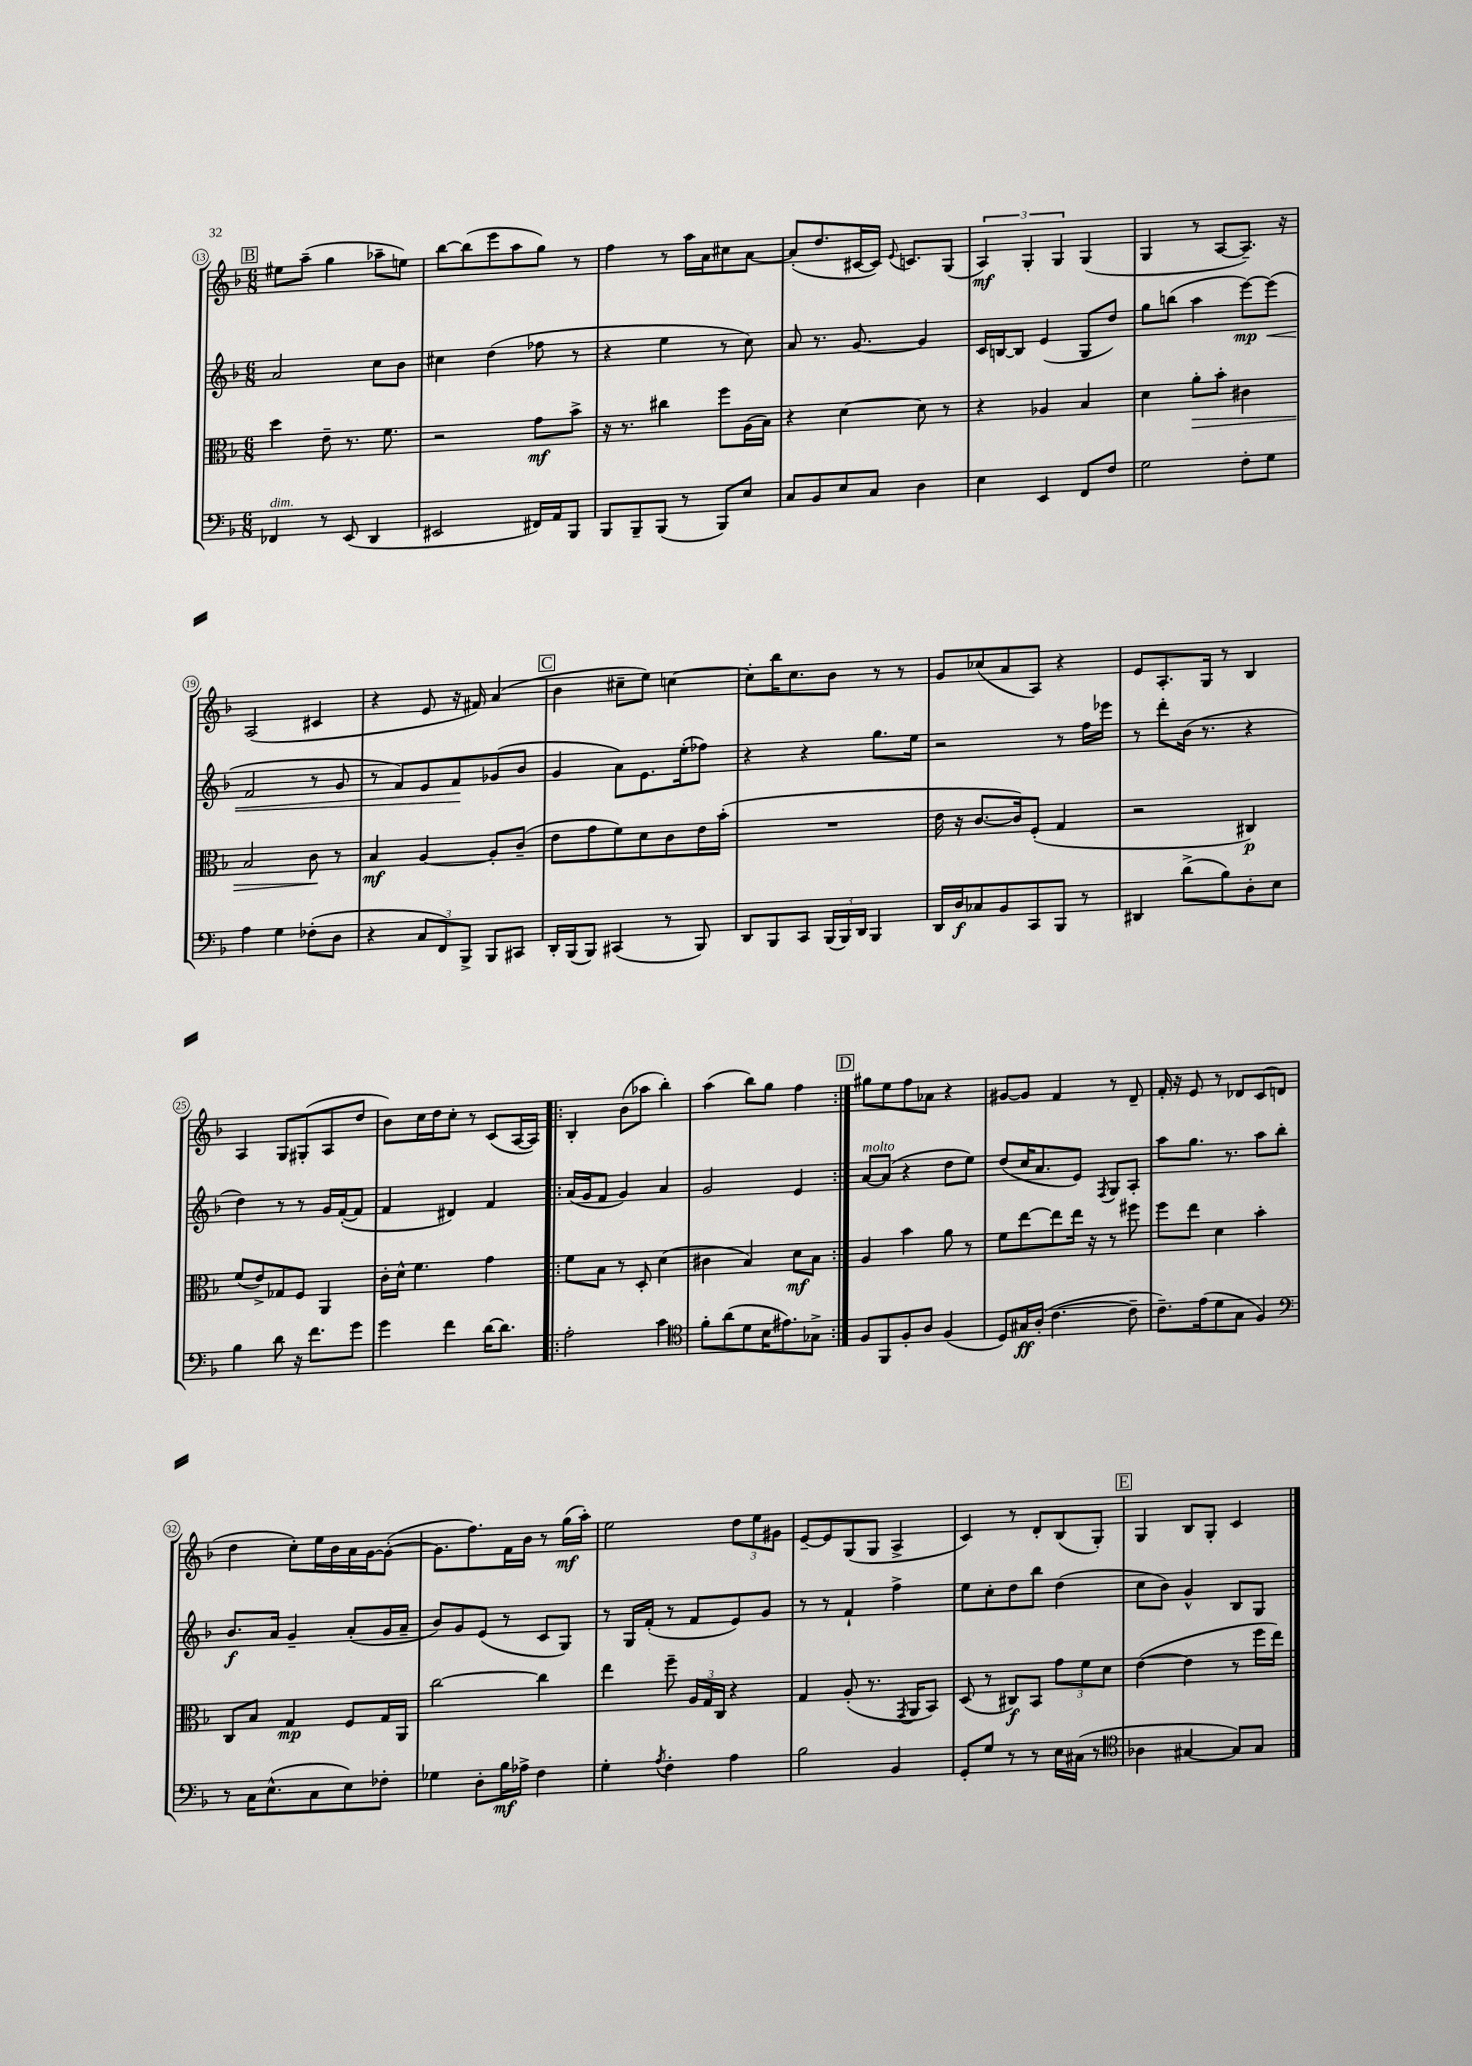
<<
\new StaffGroup <<
\new Staff = "s0" {
    \clef treble \key f \major \numericTimeSignature \time 6/8
    \autoBeamOff \mark \markup { \box "B" } eis''8[ a''8]--( g''4 aes''8[-- e''8]) |
    bes''8[~ bes''8( e'''8 a''8 g''8]) r8 |
    f''4 r8 a''16[ a'16 cis''8 a'8]~ |
    a'8[-.( d''8. cis'16~ cis'16]) \appoggiatura { e'8 } c'8.[ g8]( |
    \tuplet 3/2 { a4\mf) g4-. g4 } g4( |
    g4 r8 a8[~ a8.]--) r16 |
    a2( cis'4 |
    r4 e'8 r16 fis'16) a'4( |
    \mark \markup { \box "C" } bes'4 cis''8[-- e''8]) c''4~ |
    c''8[-. bes''16 c''8. bes'8] r8 r8 |
    g'8[ ces''8( a'8 a8]) r4 |
    e'8[ a8.-. g16] r8 bes4 |
    a4 g8[ gis8-.( a8 d''8] |
    bes'8[) c''16 d''16 c''8]-. r8 c'8[( a16~ a16]) |
    \repeat volta 2 { bes4-. bes'8[( aes''8] bes''4-.) |
    a''4( bes''8[) g''8] f''4 | }
    \mark \markup { \box "D" } gis''8[ e''8 f''8 aes'8] r4 |
    gis'8[~ gis'8] f'4 r8 d'8-- |
    f'16-. r16 e'8 r8 des'8[ c'8( d'8] |
    d''4 c''8[-.) e''16 bes'16 a'16 g'16~ g'8]~-.( |
    g'8.[ f''8.) f'16 bes'16] r8 g''16[\mf( a''16]-.) |
    e''2 \tuplet 3/2 { d''8[ e''8 gis'8] } |
    e'8[~-- e'8 g8( g8] a4-> |
    c'4) r8 d'8[-. bes8( g8]-.) |
    \mark \markup { \box "E" } g4 bes8[ g8]-. c'4 \bar "|." |
}
\new Staff = "s1" {
    \clef treble \key f \major \numericTimeSignature \time 6/8
    \autoBeamOff \mark \markup { \box "B" } a'2 c''8[ bes'8] |
    cis''4 d''4( fes''8 r8 |
    r4 e''4 r8 c''8) |
    a'8 r8. g'8.~ g'4 |
    c'16[ b16~ b8] e'4( g8[ d''8]) |
    g''8[ b''8]( a''4 e'''8[~\mp) e'''8]\<( |
    f'2 r8 g'8 |
    r8 f'8[) e'8 f'8\! ges'8( bes'8] |
    \mark \markup { \box "C" } g'4 a'8[) e'8. e''16-.( fes''8]) |
    r4 r4 g''8.[ e''16] |
    r2 r8 f''16[ ees'''16] |
    r8 d'''8[-. bes'16]( r8. r4 |
    d''4) r8 r8 g'16[ f'16~-.( f'8] |
    f'4 dis'4) f'4 |
    \repeat volta 2 { a'16[( g'16 f'8] g'4) a'4 |
    g'2 e'4 | }
    \mark \markup { \box "D" } a'8[~^\markup { \italic "molto" } a'8]( r4 d''8[ e''8]) |
    d''8[( c''16 a'8. e'8]) \acciaccatura { f8 } g8[ a8]-. |
    a''8[ g''8.] r8. a''8[ bes''8]-. |
    bes'8.[\f a'16] g'4-- a'8[-.( g'16 a'16]-- |
    bes'8[) g'8 e'8]( r8 c'8[ g8]) |
    r8 g16[ f'16]-.( r8 f'8[ e'8) g'8] |
    r8 r8 f'4-! f''4-> |
    e''8[ c''8-. d''8 bes''8] d''4( |
    \mark \markup { \box "E" } c''8[ bes'8]) g'4-^ bes8[ g8] \bar "|." |
}
\new Staff = "s2" {
    \clef alto \key f \major \numericTimeSignature \time 6/8
    \autoBeamOff \mark \markup { \box "B" } d''4 e'8-- r8. f'8. |
    r2 g'8[\mf bes'8]-> |
    r16 r8. cis''4 f''8[ a16( bes16]) |
    r4 d'4~ d'8 r8 |
    r4 aes4 bes4 |
    d'4 a'8[-.\> bes'8]-. cis'4 |
    bes2 c'8\! r8 |
    bes4\mf a4~ a8[-. c'8]--( |
    \mark \markup { \box "C" } e'8[ g'8 f'8) d'8 c'8 e'16 bes'16]-.( |
    R2. |
    e'16 r16 c'8.[~ c'16) f8]-.( g4 |
    r2 cis4\p) |
    f'8[( e'8->) ges8 f8] a,4 |
    c'16[-. d'16]-^ f'4. g'4 |
    \repeat volta 2 { f'8[ bes8] r8 d8-. d'4( |
    cis'4 bes4) d'8[\mf bes8] | }
    \mark \markup { \box "D" } a4 bes'4 a'8 r8 |
    f'8[ e''8~ e''8 e''16] r16 r8 fis''8 |
    f''8[ e''8] d'4 bes'4-. |
    c8[ bes8] g4\mp f8[ g16 a,16] |
    c''2~ c''4 |
    e''4 f''8-- \tuplet 3/2 { a16[ g16 c16] } r4 |
    g4 a8-.( r8. \acciaccatura { g,8 } a,16[ bes,8]) |
    d8( r8 cis8[\f) bes,8] \tuplet 3/2 { g'8[ f'8 d'8] } |
    \mark \markup { \box "E" } e'4~( e'4 r8 f''16[ e''16]) \bar "|." |
}
\new Staff = "s3" {
    \clef bass \key f \major \numericTimeSignature \time 6/8
    \autoBeamOff \mark \markup { \box "B" } fes,4^\markup { \italic "dim." } r8 e,8( d,4 |
    eis,2 fis,16[) a,16 bes,,8] |
    bes,,8[ bes,,8-- bes,,8]( r8 bes,,8[) e8] |
    c8[ bes,8 e8 c8] d4 |
    e4 e,4 f,8[ f8] |
    g2 f8[-. g8] |
    a4 g4 fes8[-.( d8] |
    r4 \tuplet 3/2 { c8[ f,8) bes,,8]-> } bes,,8[ cis,8] |
    \mark \markup { \box "C" } d,16[-. bes,,16( bes,,8]) cis,4( r8 bes,,8) |
    d,8[ bes,,8 c,8] \tuplet 3/2 { bes,,16[( bes,,16) d,16] } bes,,4 |
    d,16[ d16\f ces8 bes,8 c,8 bes,,8] r8 |
    dis,4 d'8[->( bes8) d8-. e8] |
    bes4 d'8 r16 f'8.[ g'8] |
    g'4 f'4 d'16[~ d'8.] |
    \repeat volta 2 { a2-. c'4 |
    \clef tenor f'8[-. a'8( d'8 bes16 eis'8.) ges8]-> | }
    \mark \markup { \box "D" } f8[ f,8 f8-. a8] f4( |
    d8[) gis16\ff a16]-.( c'4.~ c'8-- |
    c'8.[--) e'16( d'8 g8] f4) |
    \clef bass r8 c16[ e8.-^( c8 e8) fes8]-. |
    ges4 d8[-. bes16\mf aes16]-> f4 |
    g4-. \acciaccatura { a8 } f4-. a4 |
    bes2 bes,4 |
    g,8[-. g8] r8 r8 e16[ cis16]( r8 |
    \mark \markup { \box "E" } \clef tenor aes4 gis4~ gis8[) gis8] \bar "|." |
}
>>
>>
\layout { \context { \Score currentBarNumber = #13 \override BarNumber.stencil = #(make-stencil-circler 0.1 0.3 ly:text-interface::print) } }
